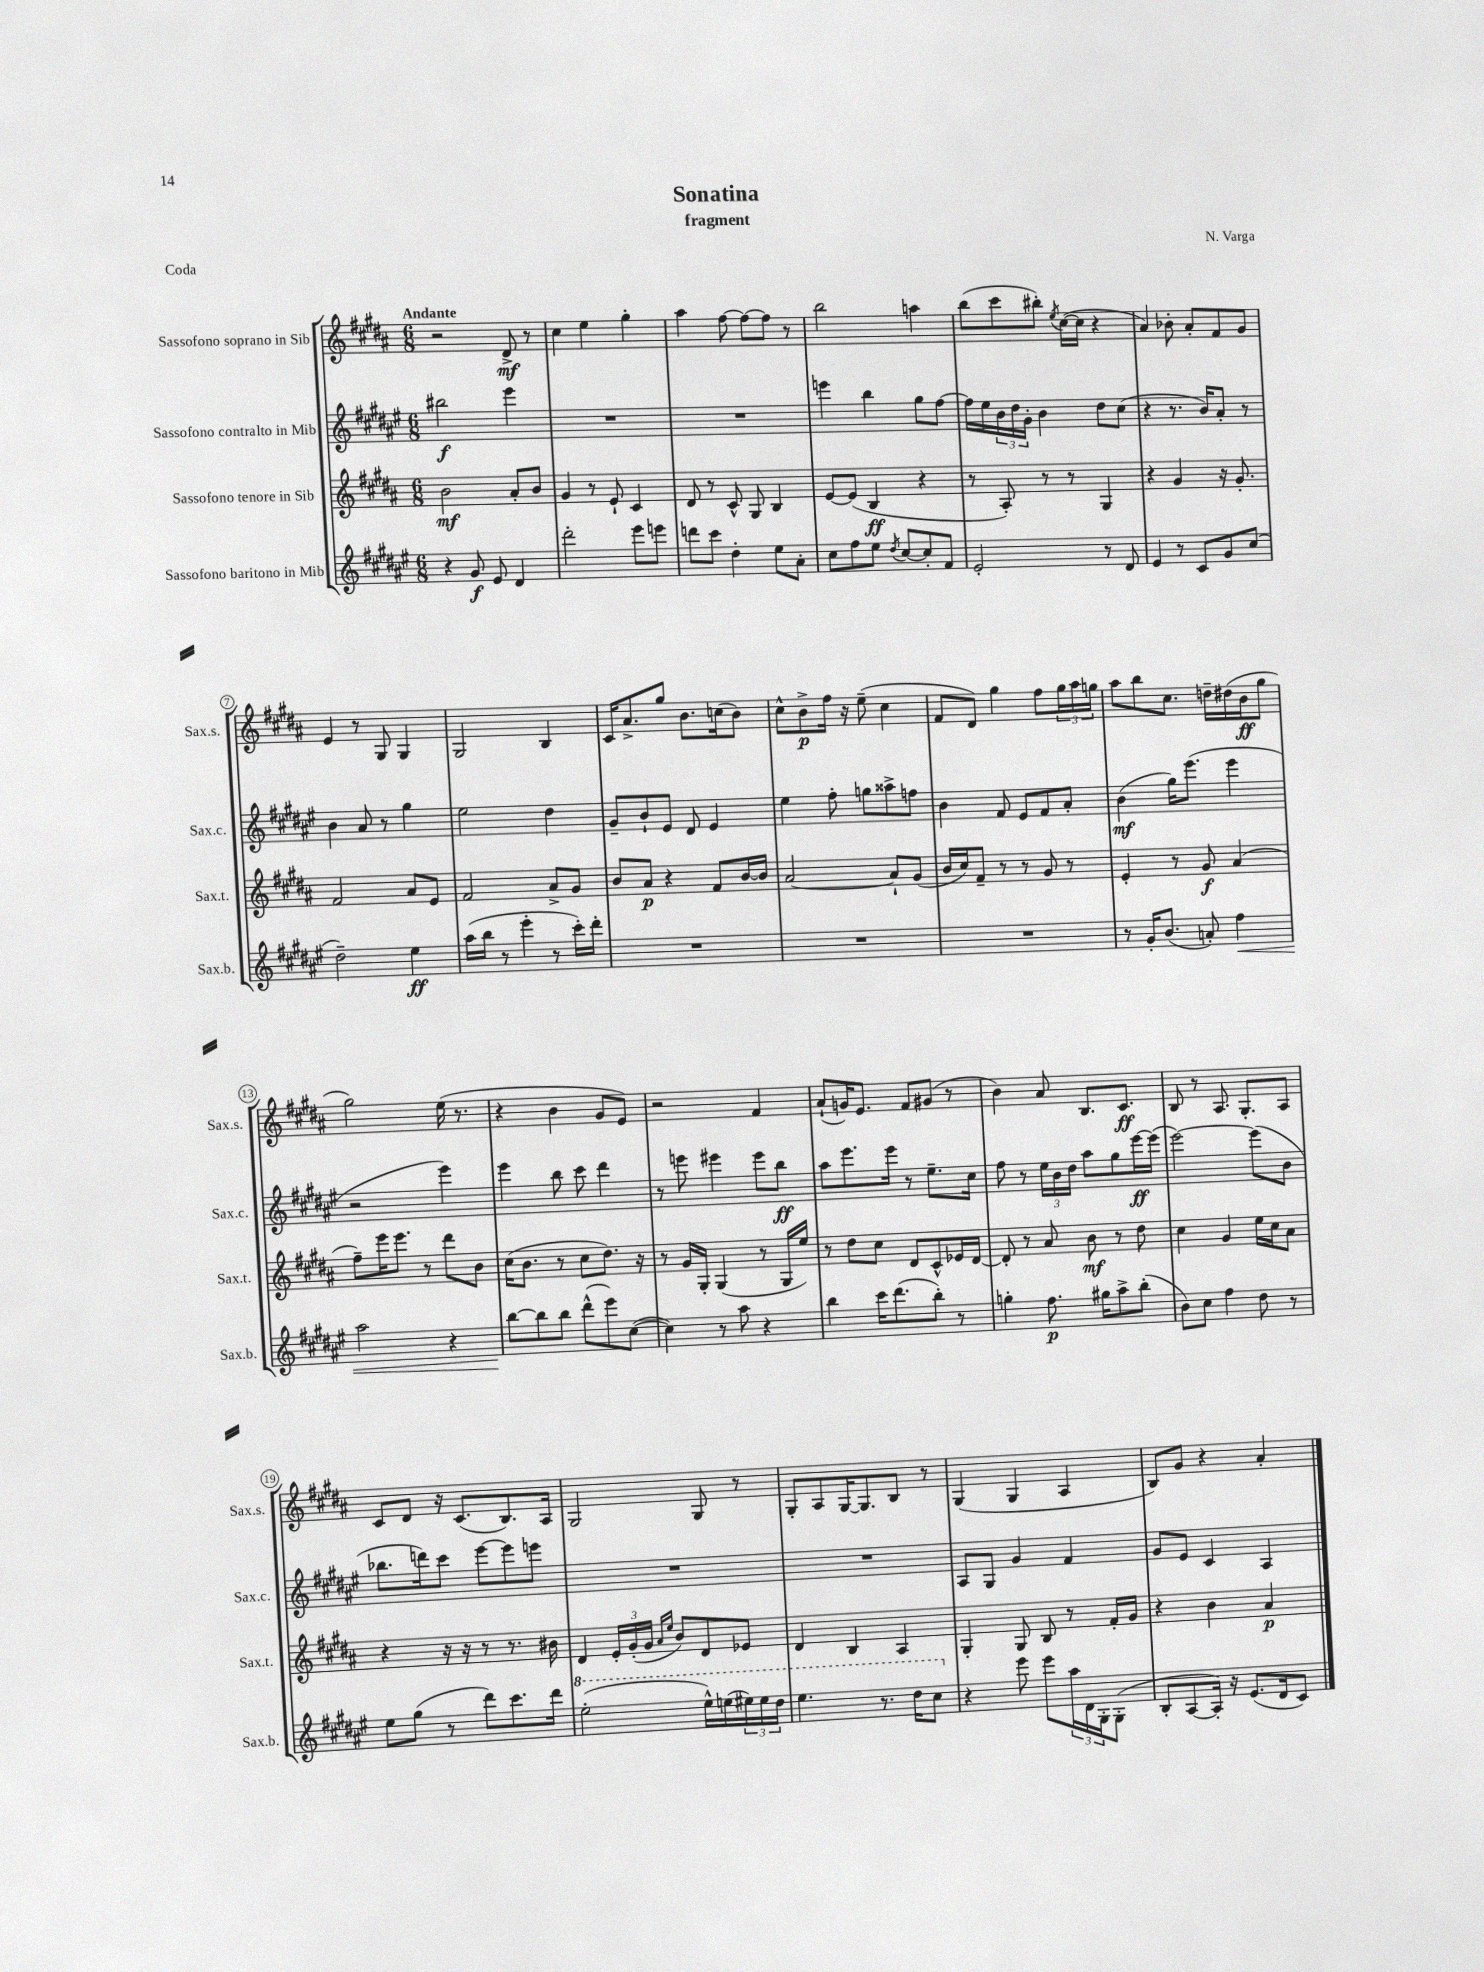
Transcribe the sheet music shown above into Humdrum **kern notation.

**kern	**dynam	**kern	**dynam	**kern	**dynam	**kern	**dynam
*part4	*part4	*part3	*part3	*part2	*part2	*part1	*part1
*staff4	*staff4	*staff3	*staff3	*staff2	*staff2	*staff1	*staff1
*I"Sassofono baritono in Mib	*	*I"Sassofono tenore in Sib	*	*I"Sassofono contralto in Mib	*	*I"Sassofono soprano in Sib	*
*I'Sax.b.	*	*I'Sax.t.	*	*I'Sax.c.	*	*I'Sax.s.	*
*clefG2	*	*clefG2	*	*clefG2	*	*clefG2	*
*k[f#c#g#d#a#e#]	*	*k[f#c#g#d#a#]	*	*k[f#c#g#d#a#e#]	*	*k[f#c#g#d#a#]	*
*M6/8	*	*M6/8	*	*M6/8	*	*M6/8	*
=1	=1	=1	=1	=1	=1	=1	=1
!	!	!	!	!	!	!LO:TX:a:B:t=Andante	!
4r	.	2b\	mf	2bb#X\	f	2r	.
8g#/	f	.	.	.	.	.	.
8e#/	.	.	.	.	.	.	.
4d#/	.	8a#'/L	.	4eee#\	.	8d#^/	mf
.	.	8b/J	.	.	.	8r	.
=2	=2	=2	=2	=2	=2	=2	=2
2ddd#'\	.	4g#/	.	2.r	.	4cc#\	.
.	.	8r	.	.	.	4ee\	.
.	.	8e`/	.	.	.	.	.
8eee#\L	.	4c#/	.	.	.	4gg#'\	.
8eeen\J	.	.	.	.	.	.	.
=3	=3	=3	=3	=3	=3	=3	=3
8dddn\L	.	8d#/	.	2.r	.	4aa#\	.
8ccc#\J	.	8r	.	.	.	.	.
4dd#'\	.	8c#^^/	.	.	.	[8ff#\	.
.	.	8G#/	.	.	.	8ff#\L_	.
8ee#\L	.	4B/	.	.	.	8ff#\J]	.
8a#'\J	.	.	.	.	.	8r	.
=4	=4	=4	=4	=4	=4	=4	=4
8cc#\L	.	[8e/L	.	4eeen\	.	2bb\	.
8ff#\	.	(8e/J]	.	.	.	.	.
8ee#\J	.	4B/	ff	4bb\	.	.	.
8qdd#/	.	.	.	.	.	.	.
[8cc#/L	.	.	.	.	.	.	.
8cc#'/]	.	4r	.	8gg#\L	.	4aan\	.
8f#/J	.	.	.	[8ff#\J	.	.	.
=5	=5	=5	=5	=5	=5	=5	=5
2e#'/	.	8r	.	16ff#\LL]	.	(8bb\L	.
.	.	.	.	16ee#\	.	.	.
.	.	8A#'/)	.	24b\	.	8ccc#\	.
.	.	.	.	24dd#\	.	.	.
.	.	.	.	24g#'\JJ	.	.	.
.	.	8r	.	4b\	.	8bb#X'\J)	.
.	.	.	.	.	.	8qee/	.
.	.	8r	.	.	.	([16cc#\LL	.
.	.	.	.	.	.	16cc#\JJ]	.
8r	.	4G#/	.	8dd#\L	.	4r	.
8d#/	.	.	.	(8cc#\J	.	.	.
=6	=6	=6	=6	=6	=6	=6	=6
4e#/	.	4r	.	4r	.	4a#/)	.
8r	.	4g#/	.	8.r	.	8b-X'\	.
8c#/L	.	.	.	.	.	8a#'/L	.
.	.	.	.	16b/KL)	.	.	.
8g#/	.	16r	.	8a#'/J	.	8f#/	.
.	.	8.g#'/	.	.	.	.	.
(8cc#/J	.	.	.	8r	.	8g#/J	.
!!LO:LB:g=z
=7	=7	=7	=7	=7	=7	=7	=7
2dd#~\)	.	2f#/	.	4b\	.	4e/	.
.	.	.	.	8a#/	.	8r	.
.	.	.	.	8r	.	8G#/	.
4ee#\	ff	8a#/L	.	4gg#\	.	4G#/	.
.	.	8e/J	.	.	.	.	.
=8	=8	=8	=8	=8	=8	=8	=8
(16aa#\LL	.	2f#/	.	2ee#\	.	2G#/	.
16bb\JJ	.	.	.	.	.	.	.
8r	.	.	.	.	.	.	.
4eee#'\	.	.	.	.	.	.	.
8r	.	8a#^/L	.	4dd#\	.	4B/	.
16ccc#'\LL)	.	8g#/J	.	.	.	.	.
16ddd#'\JJ	.	.	.	.	.	.	.
=9	=9	=9	=9	=9	=9	=9	=9
2.r	.	8b/L	.	8g#~/L	.	16c#/KL	.
.	.	.	.	.	.	8.a#^/	.
.	.	8a#/J	p	8b`/	.	.	.
.	.	4r	.	8e#/J	.	8gg#/J	.
.	.	.	.	8d#/	.	8.b\L	.
.	.	8f#/L	.	4e#/	.	.	.
.	.	.	.	.	.	(16ccn\k	.
.	.	[16b/L	.	.	.	8b\J)	.
.	.	16b/JJ]	.	.	.	.	.
=10	=10	=10	=10	=10	=10	=10	=10
2.r	.	[2a#/	.	4ee#\	.	8cc#^^\L	.
.	.	.	.	.	.	8b^\	p
.	.	.	.	8ff#'\	.	16ff#\Jk	.
.	.	.	.	.	.	16r	.
.	.	.	.	8ggn\L	.	(8ee~\	.
.	.	8a#`/L]	.	8aa##X^\	.	4cc#\	.
.	.	(8g#/J	.	8ffn\J	.	.	.
=11	=11	=11	=11	=11	=11	=11	=11
2.r	.	16b/LL	.	4b\	.	8f#/L	.
.	.	16cc#/J)	.	.	.	.	.
.	.	8f#~/J	.	.	.	8d#/J)	.
.	.	8r	.	8f#/	.	4gg#\	.
.	.	8r	.	8e#/L	.	.	.
.	.	8g#/	.	8f#/	.	8ff#\L	.
.	.	8r	.	8a#'/J	.	24gg#\L	.
.	.	.	.	.	.	24aa#\	.
.	.	.	.	.	.	24ggn\JJ	.
=12	=12	=12	=12	=12	=12	=12	=12
8r	.	4e'/	.	(4b\	mf	8aa#\L	.
16g#'/KL	.	.	.	.	.	8bb\	.
(8.b/J	.	.	.	.	.	.	.
.	.	8r	.	16gg#\KL)	.	8.cc#\J	.
.	.	.	.	(8.eee#\J	.	.	.
8an'/)	.	8g#/	f	.	.	.	.
.	.	.	.	.	.	16ddn~\LL	.
!	!LO:HP:b	!	!	!	!	!	!
4ff#\	<	(4a#/	.	4eee#\	.	(16dd#X\	.
.	.	.	.	.	.	16b\J	ff
.	.	.	.	.	.	8gg#\J	.
!!LO:LB:g=z
=13	=13	=13	=13	=13	=13	=13	=13
2aa#\	.	8ff#~\L)	.	2r	.	2gg#\)	.
.	.	16eee\K	.	.	.	.	.
.	.	8.eee\J	.	.	.	.	.
.	.	8r	.	.	.	.	.
4r	.	8ddd#\L	.	4eee#\)	.	(16ee\	.
.	.	.	.	.	.	8.r	.
.	.	8b\J	.	.	.	.	.
=14	=14	=14	=14	=14	=14	=14	=14
[8bb\L	.	(16cc#\KL	.	4eee#\	.	4r	.
.	.	8.b\J	.	.	.	.	.
8bb\]	[	.	.	.	.	.	.
8bb\J	.	8r	.	8bb\	.	4b\	.
(8ddd#^^\L	.	8cc#\L	.	8ccc#\	.	.	.
8eee#\)	.	8.dd#\J)	.	4ddd#\	.	8g#/L	.
([8cc#\J	.	.	.	.	.	8e/J)	.
.	.	16r	.	.	.	.	.
=15	=15	=15	=15	=15	=15	=15	=15
4cc#\])	.	8r	.	8r	.	2r	.
.	.	16g#/LL	.	8eeen\	.	.	.
.	.	16G#'/JJ	.	.	.	.	.
8r	.	(4G#/	.	4eee#X\	.	.	.
8aa#\	.	.	.	.	.	.	.
4r	.	8r	.	8eee#\L	.	4f#/	.
.	.	16G#/LL	.	8bb\J	ff	.	.
.	.	16ee/JJ)	.	.	.	.	.
=16	=16	=16	=16	=16	=16	=16	=16
4bb\	.	8r	.	8aa#\L	.	(8a#`/L	.
.	.	8dd#\L	.	8.eee#\	.	16gn/K)	.
.	.	.	.	.	.	8.e/J	.
16ccc#\KL	.	8cc#\J	.	.	.	.	.
(8.ddd#\	.	.	.	16eee#\Jk	.	.	.
.	.	8d#/L	.	8r	.	8f#/L	.
8bb'\J)	.	8c#^^/	.	8.ee#~\L	.	(8g#X/J	.
8r	.	16e-X/L	.	.	.	8r	.
.	.	[16d#/JJ	.	16cc#\Jk	.	.	.
=17	=17	=17	=17	=17	=17	=17	=17
4ggn'\	.	8d#'/]	.	8ff#\	.	4b\)	.
.	.	8r	.	8r	.	.	.
8.ff#\	p	8a#/	.	24ee#\LL	.	8a#/	.
.	.	.	.	24b\	.	.	.
.	.	.	.	24dd#\JJ	.	.	.
.	.	8b\	mf	8aa#\L	.	8.B/L	.
16gg#X\KL	.	.	.	.	.	.	.
8aa#^\	.	8r	.	8gg#\	.	.	.
.	.	.	.	.	.	8.c#/J	ff
(8bb'\J	.	8dd#\	.	[16eee#\L	ff	.	.
.	.	.	.	(16eee#\JJ]	.	.	.
=18	=18	=18	=18	=18	=18	=18	=18
8b\L)	.	4cc#\	.	[2eee#\)	.	8B/	.
8cc#\J	.	.	.	.	.	8r	.
4ff#\	.	4g#/	.	.	.	8.A#/	.
.	.	.	.	.	.	8.G#'/L	.
8dd#\	.	16ee\LL	.	(8eee#\L]	.	.	.
.	.	16cc#\J	.	.	.	.	.
8r	.	8a#\J	.	8b\J	.	8A#/J	.
!!LO:LB:g=z
=19	=19	=19	=19	=19	=19	=19	=19
8ee#\L	.	4r	.	8.bb-X\L	.	8c#/L	.
(8gg#\J	.	.	.	.	.	8d#/J	.
.	.	.	.	16dddn\k)	.	.	.
8r	.	16r	.	8ccc#\J	.	16r	.
.	.	16r	.	.	.	(8.c#/L	.
8ddd#\L)	.	8r	.	[8eee#\L	.	.	.
8.ccc#\	.	8.r	.	8eee#\]	.	8.B/)	.
.	.	.	.	8eeen\J	.	.	.
16ddd#\Jk	.	16b#X\	.	.	.	16A#/Jk	.
=20	=20	=20	=20	=20	=20	=20	=20
*8va	*	*	*	*	*	*	*
(2eee#'\	.	4d#/	.	2.r	.	2G#/	.
.	.	24e'/LL	.	.	.	.	.
.	.	(24g#'/	.	.	.	.	.
.	.	24g#/JJ	.	.	.	.	.
.	.	16qqa#/LL	.	.	.	.	.
.	.	16qqee/JJ	.	.	.	.	.
.	.	8b/L)	.	.	.	.	.
16eee#^^\LL)	.	8d#/	.	.	.	8G#/	.
(16eeen\	.	.	.	.	.	.	.
24eee#X\)	.	8e-X/J	.	.	.	8r	.
24eee#\	.	.	.	.	.	.	.
24ddd#\JJ	.	.	.	.	.	.	.
=21	=21	=21	=21	=21	=21	=21	=21
4.eee#\	.	4d#/	.	2.r	.	8G#'/L	.
.	.	.	.	.	.	8A#/	.
.	.	4B/	.	.	.	[16G#/K	.
.	.	.	.	.	.	8.G#/]	.
8.r	.	.	.	.	.	.	.
.	.	4A#/	.	.	.	8B/J	.
16ddd#\KL	.	.	.	.	.	.	.
8ccc#\J	.	.	.	.	.	8r	.
=22	=22	=22	=22	=22	=22	=22	=22
*X8va	*	*	*	*	*	*	*
4r	.	4G#'/	.	8A#/L	.	(4G#/	.
.	.	.	.	8G#/J	.	.	.
8eee#\	.	8G#/	.	4g#/	.	4G#/	.
8eee#\L	.	8B/	.	.	.	.	.
24aa#\L	.	8r	.	4f#/	.	4A#/	.
24d#\	.	.	.	.	.	.	.
24G#'\J	.	.	.	.	.	.	.
(8G#'\J	.	16f#'/LL	.	.	.	.	.
.	.	16g#/JJ	.	.	.	.	.
=23	=23	=23	=23	=23	=23	=23	=23
8B'/L	.	4r	.	8g#/L	.	8B/L)	.
[8A#/	.	.	.	8e#/J	.	8g#/J	.
16A#'/Jk])	.	4b\	.	4c#/	.	4r	.
16r	.	.	.	.	.	.	.
(8.e#/L	.	.	.	.	.	.	.
.	.	4a#/	p	4A#/	.	4a#'/	.
16d#/k	.	.	.	.	.	.	.
8c#/J)	.	.	.	.	.	.	.
==	==	==	==	==	==	==	==
*-	*-	*-	*-	*-	*-	*-	*-
